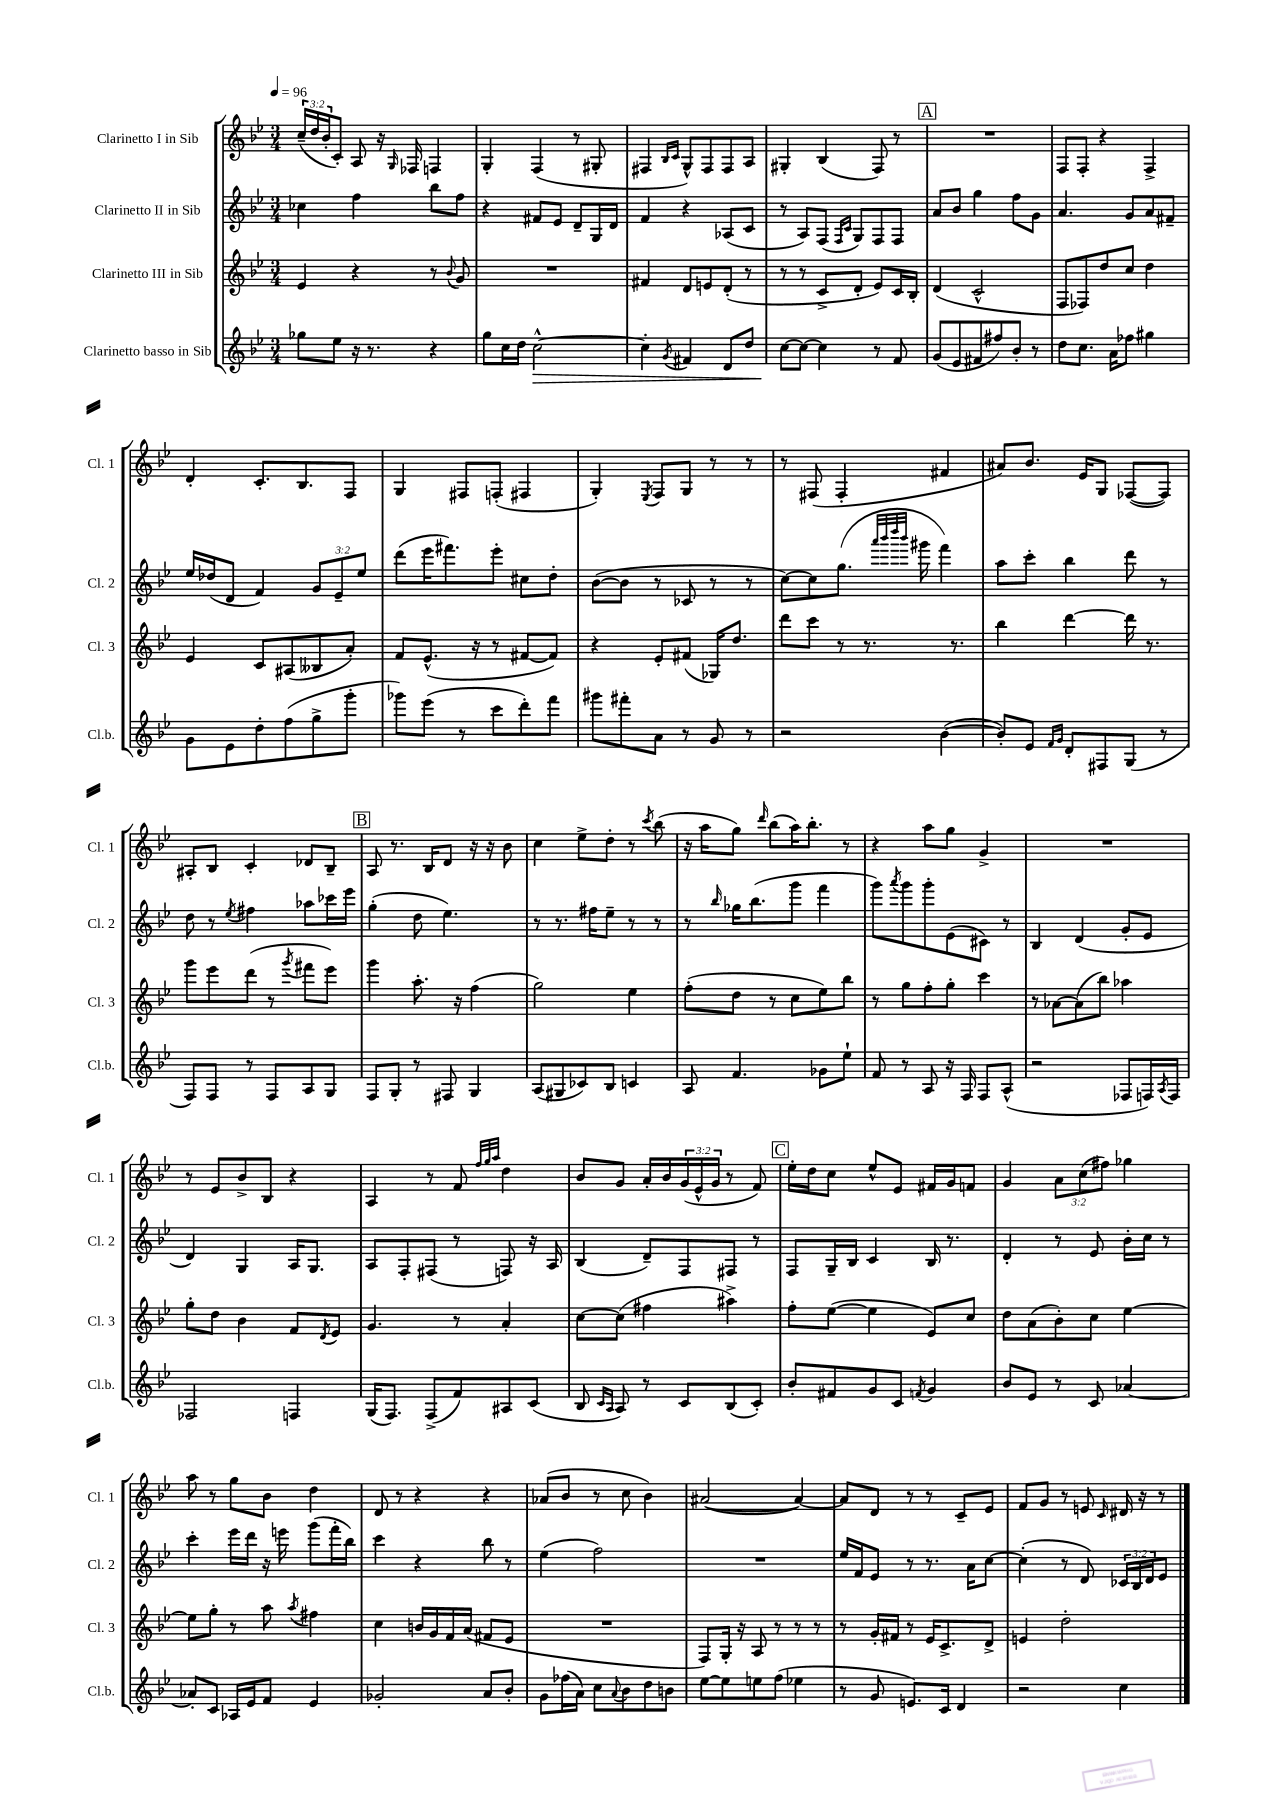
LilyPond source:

<<
\new StaffGroup <<
\new Staff = "s0" \with { instrumentName = "Clarinetto I in Sib" shortInstrumentName = "Cl. 1" } {
    \clef treble \key bes \major \numericTimeSignature \time 3/4 \override Staff.TupletNumber.text = #tuplet-number::calc-fraction-text \tempo 4 = 96
    \tuplet 3/2 { c''16--( d''16 bes'16-. } c'8-.) a8 r16 \grace { g16 } fes16 f4 |
    g4-. f4( r8 gis8-. |
    fis4 \grace { bes16 c'16 } g8-^) fis8 fis8 a8 |
    gis4-. bes4( f8) r8 |
    \mark \markup { \box "A" } R2. |
    f8 f8-. r4 f4-> |
    d'4-. c'8.-. bes8. f8 |
    g4 fis8 f8-.( fis4 |
    g4-.) \acciaccatura { ees8 } f8 g8 r8 r8 |
    r8 fis8( fis4-. fis'4 |
    ais'8) bes'8. ees'16 g8 fes8~( fes8) |
    ais8-. bes8 c'4-. des'8 bes8-- |
    \mark \markup { \box "B" } a8 r8. bes16 d'8 r16 r16 bes'8 |
    c''4 ees''8-> d''8-. r8 \acciaccatura { c'''8 } bes''8( |
    r16 a''16 g''8) \grace { d'''16 } bes''8( a''16) bes''8.-. r8 |
    r4 a''8 g''8 g'4-> |
    R2. |
    r8 ees'8 bes'8-> bes8 r4 |
    a4 r8 f'8 \grace { f''32 g''32 a''32 } d''4 |
    bes'8 g'8 a'16-. bes'16 \tuplet 3/2 { g'16( ees'16-^ g'16 } r8 f'8) |
    \mark \markup { \box "C" } ees''16-. d''16 c''8 ees''8-^ ees'8 fis'16 g'16 f'8 |
    g'4 \tuplet 3/2 { a'8 c''8( fis''8) } ges''4 |
    a''8 r8 g''8 bes'8 d''4 |
    d'8 r8 r4 r4 |
    aes'8( bes'8 r8 c''8 bes'4) |
    ais'2~( ais'4~) |
    ais'8 d'8 r8 r8 c'8-- ees'8 |
    f'8 g'8 r8 e'8 \grace { c'16 } dis'16 r16 r8 \bar "|." |
}
\new Staff = "s1" \with { instrumentName = "Clarinetto II in Sib" shortInstrumentName = "Cl. 2" } {
    \clef treble \key bes \major \numericTimeSignature \time 3/4 \override Staff.TupletNumber.text = #tuplet-number::calc-fraction-text
    ces''4 f''4 bes''8 f''8 |
    r4 fis'8 ees'8 d'8-- g16 d'16 |
    f'4 r4 aes8( c'8 |
    r8 a8) f8( \grace { f16 c'16 } g8) f8 f8 |
    \mark \markup { \box "A" } a'8 bes'8 g''4 f''8 g'8 |
    a'4. g'8 a'8 fis'8-- |
    ees''16 des''16( d'8 f'4) \tuplet 3/2 { g'8 ees'8-- ees''8 } |
    d'''8( ees'''16 fis'''8.) ees'''8-. cis''8 d''8-. |
    bes'8~( bes'8 r8 ces'8 r8 r8 |
    c''8~) c''8 g''8.( \grace { a'''32 bes'''32 d''''32 bes'''32 } gis'''16 f'''4) |
    a''8 c'''8-. bes''4 d'''8 r8 |
    d''8 r8 \acciaccatura { ees''8 } fis''4 aes''8 ces'''16 ees'''16 |
    \mark \markup { \box "B" } g''4-.( d''8 ees''4.) |
    r8 r8. fis''16 ees''8-- r8 r8 |
    r8 \grace { bes''16 } ges''16 bes''8.( g'''8 f'''4 |
    g'''8) \acciaccatura { a'''8 } g'''8 g'''8-. ees'8( cis'8) r8 |
    bes4 d'4( g'8-. ees'8 |
    d'4) g4 a16 g8. |
    a8 f8-. fis8( r8 f8) r16 a16 |
    bes4( d'8--) f8 fis8 r8 |
    \mark \markup { \box "C" } f8 g16-- bes16 c'4 bes16 r8. |
    d'4-. r8 ees'8 bes'16-. c''16 r8 |
    c'''4-. ees'''16 d'''16 r16 e'''16 g'''8( f'''16-. bes''16) |
    c'''4 r4 bes''8 r8 |
    ees''4( f''2) |
    R2. |
    ees''16 f'16 ees'8 r8 r8. a'16 c''8~ |
    c''4-.( r8 d'8) \tuplet 3/2 { ces'16 bes16 d'16 } ees'8 \bar "|." |
}
\new Staff = "s2" \with { instrumentName = "Clarinetto III in Sib" shortInstrumentName = "Cl. 3" } {
    \clef treble \key bes \major \numericTimeSignature \time 3/4
    ees'4 r4 r8 \appoggiatura { bes'8 } g'8 |
    R2. |
    fis'4 d'8 e'8 d'8-.( r8 |
    r8 r8 c'8-> d'8-. ees'8) c'16 bes16-. |
    \mark \markup { \box "A" } d'4( c'2-^ |
    f8 fes8) d''8 c''8 d''4 |
    ees'4 c'8 ais8( beses8 a'8-.) |
    f'8 ees'8.-^( r16 r8 fis'8~ fis'8) |
    r4 ees'8-. fis'8( ges16) d''8. |
    d'''8 c'''8 r8 r8. r8. |
    bes''4 d'''4~ d'''16 r8. |
    g'''8 ees'''8 d'''8( r8 \acciaccatura { g'''8 } fis'''8 ees'''8) |
    \mark \markup { \box "B" } g'''4 a''8.-. r16 f''4( |
    g''2) ees''4 |
    f''8-.( d''8 r8 c''8 ees''8) bes''8 |
    r8 g''8 f''8-. g''8-. c'''4 |
    r8 aes'8~ aes'8( bes''8) aes''4 |
    g''8-. d''8 bes'4 f'8 \acciaccatura { d'8 } ees'8 |
    g'4. r8 a'4-. |
    c''8~ c''8( fis''4 ais''4->) |
    \mark \markup { \box "C" } f''8-. ees''8~( ees''4 ees'8) c''8 |
    d''8 a'8( bes'8-.) c''8 ees''4~ |
    ees''8 g''8-. r8 a''8 \acciaccatura { a''8 } fis''4 |
    c''4 b'16 g'16 f'16 a'16( fis'8 ees'8 |
    R2. |
    f8) g16-. r16 a8 r8 r8 r8 |
    r8 g'16-. fis'16 r8 ees'16 c'8.-> d'8-> |
    e'4 d''2-. \bar "|." |
}
\new Staff = "s3" \with { instrumentName = "Clarinetto basso in Sib" shortInstrumentName = "Cl.b." } {
    \clef treble \key bes \major \numericTimeSignature \time 3/4
    ges''8 ees''8 r16 r8. r4 |
    g''8 c''16 d''16 c''2~-^\> |
    c''4-. \acciaccatura { g'8 } fis'4 d'8 d''8 |
    c''8~\! c''8~ c''4 r8 f'8 |
    \mark \markup { \box "A" } g'8( ees'8 fis'8 fis''8) bes'8-. r8 |
    d''8 c''8. a'16 fes''8 gis''4 |
    g'8 ees'8 d''8-. f''8( g''8-> g'''8-. |
    ges'''8) ees'''8( r8 c'''8 d'''8-.) f'''8 |
    gis'''8 fis'''8-. a'8 r8 g'8 r8 |
    r2 bes'4~( |
    bes'8-.) ees'8 \grace { f'16 g'16 } d'8-. fis8 g8( r8 |
    f8) f8 r8 f8 a8 g8 |
    \mark \markup { \box "B" } f8 g8-. r8 fis8 g4 |
    a8( gis8 ces'8) bes8 c'4 |
    a8 f'4. ges'8 ees''8-! |
    f'8 r8 a8 r16 f16 f8 a8-^( |
    r2 fes8 f16) \acciaccatura { a8 } f16 |
    fes2 f4 |
    g16( f8.) f8->( f'8) ais8 c'8( |
    bes8 \grace { c'16 a16 } a8) r8 c'8 bes8( c'8-.) |
    \mark \markup { \box "C" } bes'8-. fis'8 g'8 c'8 \acciaccatura { f'8 } g'4 |
    bes'8 ees'8 r8 c'8 aes'4~ |
    aes'8-. c'8 aes16 ees'16 f'8 ees'4 |
    ges'2-. a'8 bes'8-. |
    g'8 fes''16( a'16) c''8 \appoggiatura { a'8 } bes'8 d''8 b'8 |
    ees''8~ ees''8 e''8 f''8( ees''4 |
    r8 g'8 e'8.) c'16 d'4 |
    r2 c''4 \bar "|." |
}
>>
>>
\layout { \context { \Score \remove "Bar_number_engraver" } }
